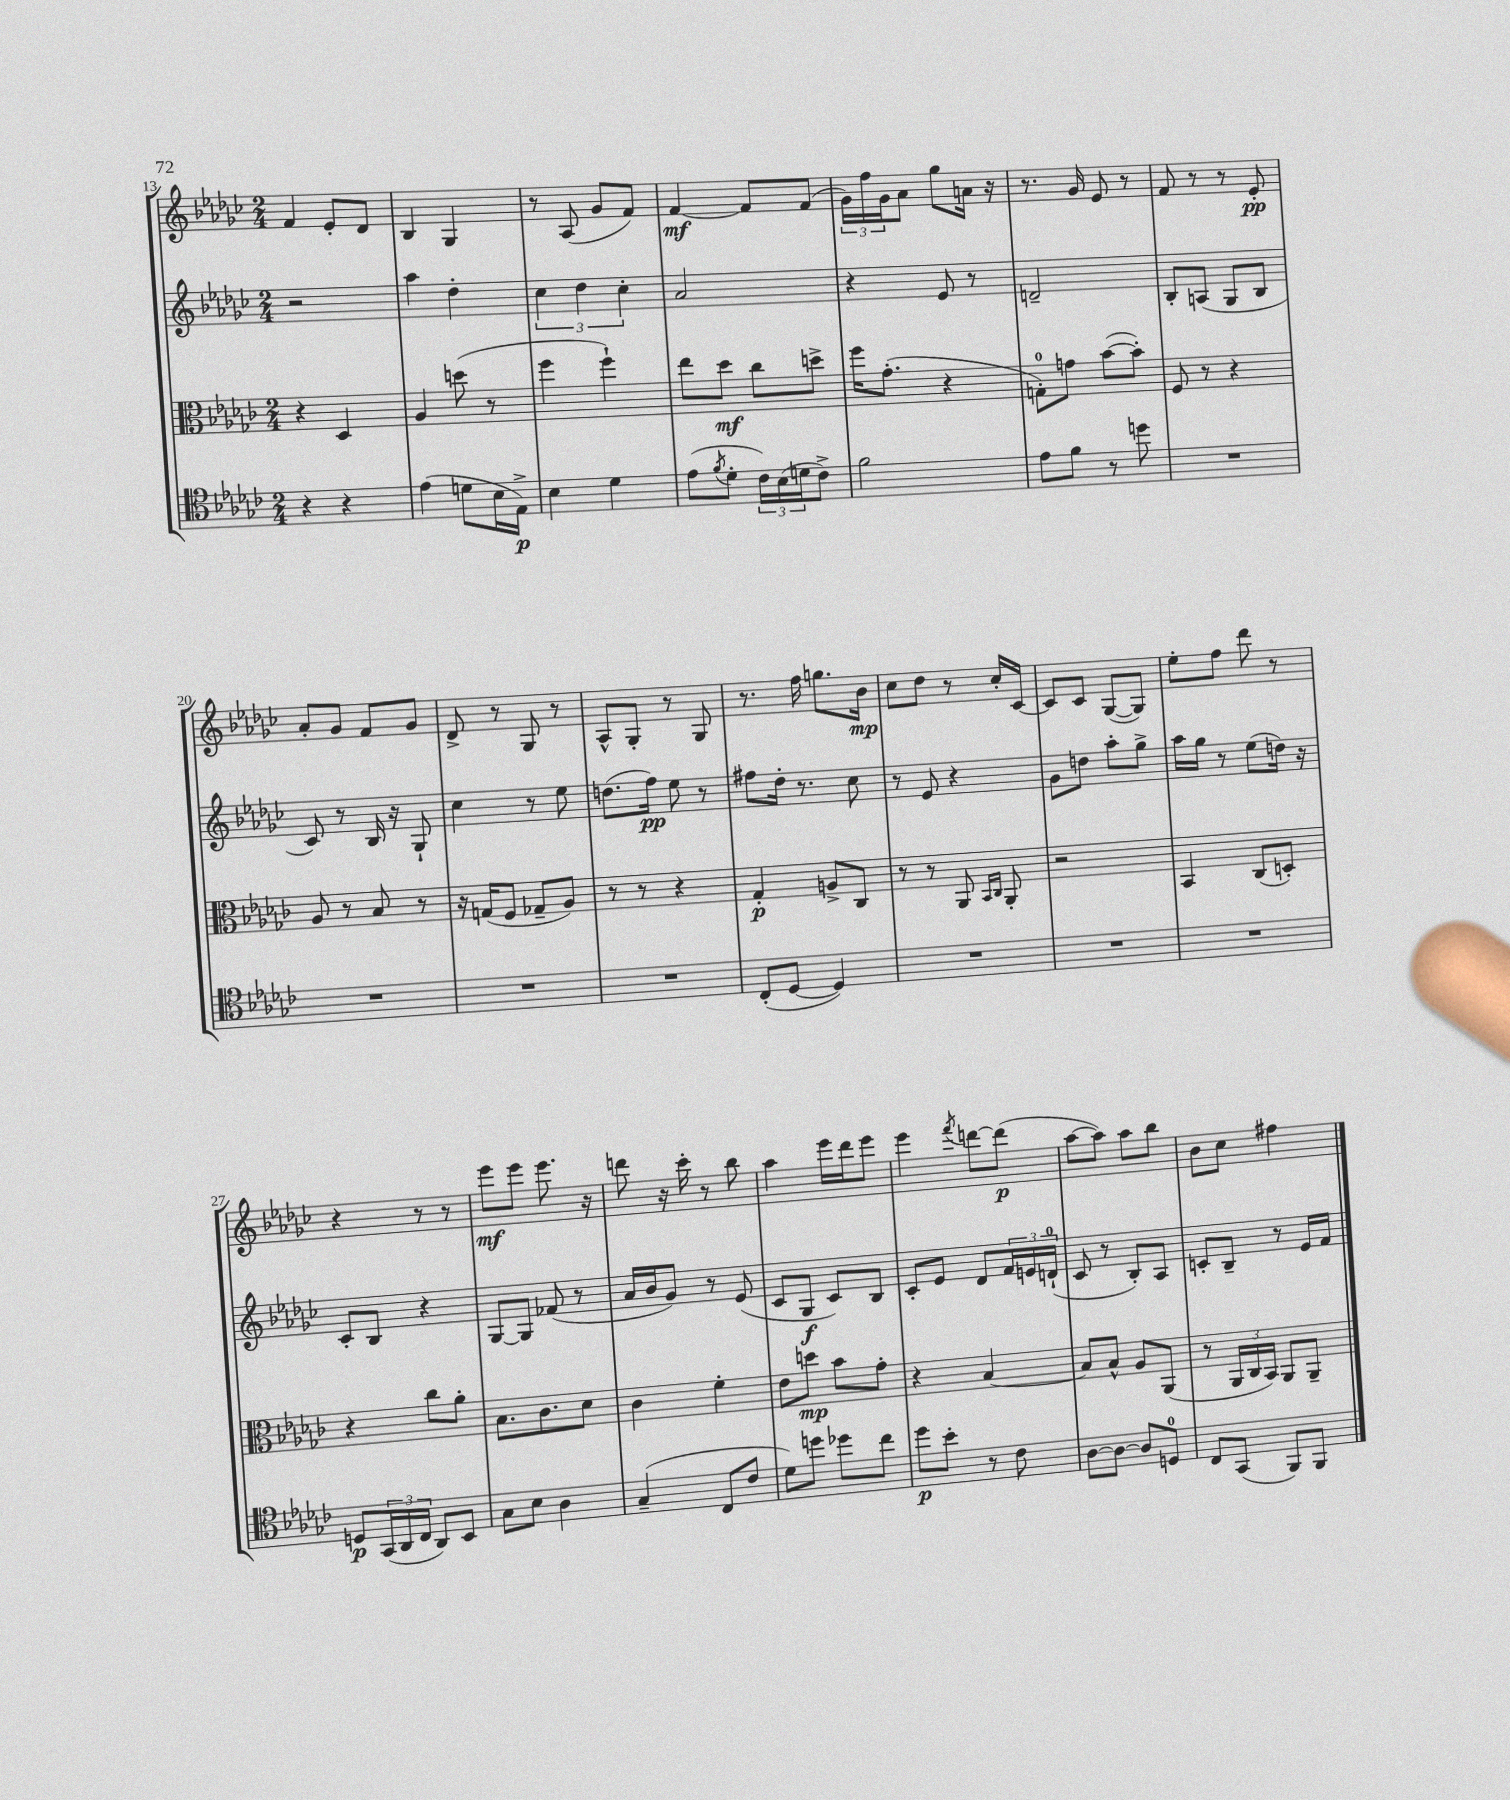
<<
\new StaffGroup <<
\new Staff = "s0" {
    \clef treble \key ges \major \numericTimeSignature \time 2/4
    f'4 ees'8-. des'8 |
    bes4 ges4 |
    r8 aes8( ges'8 f'8) |
    f'4~\mf f'8 f'8( |
    \tuplet 3/2 { ges'16) f''16 ges'16 } aes'8 ges''8 a'16 r16 |
    r8. ges'16 ees'8 r8 |
    f'8 r8 r8 ees'8-.\pp |
    aes'8-. ges'8 f'8 ges'8 |
    des'8-> r8 ges8 r8 |
    aes8-^ ges8-. r8 ges8 |
    r8. f''16 g''8. bes'16\mp |
    ces''8 des''8 r8 ces''16-. ces'16~ |
    ces'8 ces'8 ges8~( ges8) |
    ees''8-. f''8 des'''8 r8 |
    r4 r8 r8 |
    ees'''8\mf ees'''8 ees'''8. r16 |
    d'''8 r16 ces'''16-. r8 bes''8 |
    aes''4 ees'''16 des'''16 ees'''8 |
    ees'''4 \acciaccatura { f'''8 } d'''8~ d'''8\p( |
    aes''8~ aes''8) aes''8 bes''8 |
    bes'8 ces''8 fis''4 \bar "|." |
}
\new Staff = "s1" {
    \clef treble \key ges \major \numericTimeSignature \time 2/4
    r2 |
    aes''4 des''4-. |
    \tuplet 3/2 { ces''4 des''4 ces''4-. } |
    aes'2 |
    r4 ees'8 r8 |
    d'2-- |
    bes8-. a8( ges8 bes8 |
    ces'8) r8 bes16 r16 ges8-! |
    ces''4 r8 ees''8 |
    d''8.( f''16\pp) ees''8 r8 |
    fis''8 des''16-. r8. ces''8 |
    r8 ees'8 r4 |
    ges'8 d''8 aes''8-. ges''8-> |
    aes''16 ges''16 r8 ees''8( d''16) r16 |
    ces'8-. bes8 r4 |
    ges8~ ges8 fes'8( r8 |
    aes'16 bes'16 ges'8) r8 ees'8( |
    ces'8 ges8\f ces'8) bes8 |
    ces'8-. ees'8 des'8 \tuplet 3/2 { f'16 e'16 d'16-0-!( } |
    ces'8 r8 bes8-.) aes8 |
    c'8-. bes8-- r8 ees'16 f'16 \bar "|." |
}
\new Staff = "s2" {
    \clef alto \key ges \major \numericTimeSignature \time 2/4
    r4 des4 |
    aes4 d''8( r8 |
    f''4 f''4-!) |
    ees''8 des''8\mf ces''8 d''8-> |
    f''16 ges'8.-.( r4 |
    g8-0-.) g'8 bes'8~( bes'8-.) |
    f8 r8 r4 |
    aes8 r8 bes8 r8 |
    r16 g16( f8 ges8-- aes8) |
    r8 r8 r4 |
    ges4-.\p a8-> ces8 |
    r8 r8 aes,8 \grace { bes,16 ces16 } aes,8-. |
    r2 |
    bes,4 ces8( d8-.) |
    r4 ces''8 aes'8-. |
    bes8. ces'8. des'8 |
    ces'4 f'4-. |
    ees'8 d''8\mp bes'8 ges'8-. |
    r4 bes4~ |
    bes8 bes8-^ aes8 aes,8( |
    r8 \tuplet 3/2 { aes,16 ces16 bes,16) } aes,8 aes,8-- \bar "|." |
}
\new Staff = "s3" {
    \clef tenor \key ges \major \numericTimeSignature \time 2/4
    r4 r4 |
    ees'4( d'8 bes16 ees16->\p) |
    bes4 des'4 |
    ees'8( \acciaccatura { f'8 } des'8-. \tuplet 3/2 { ces'16) bes16( d'16 } ces'8->) |
    f'2 |
    ees'8 f'8 r8 d''8 |
    R2 |
    R2 |
    R2 |
    R2 |
    ces8-.( des8~ des4) |
    R2 |
    R2 |
    R2 |
    d8\p \tuplet 3/2 { ges,16( aes,16 ces16 } aes,8) bes,8 |
    ges8 bes8 aes4 |
    ges4--( ces8 ces'8 |
    des'8) d''8 des''8 ces''8 |
    des''8\p bes'8-. r8 ces'8 |
    aes8~ aes8~ aes8 d8-0 |
    ces8 ges,8( f,8) f,8 \bar "|." |
}
>>
>>
\layout { \context { \Score currentBarNumber = #13 } }
